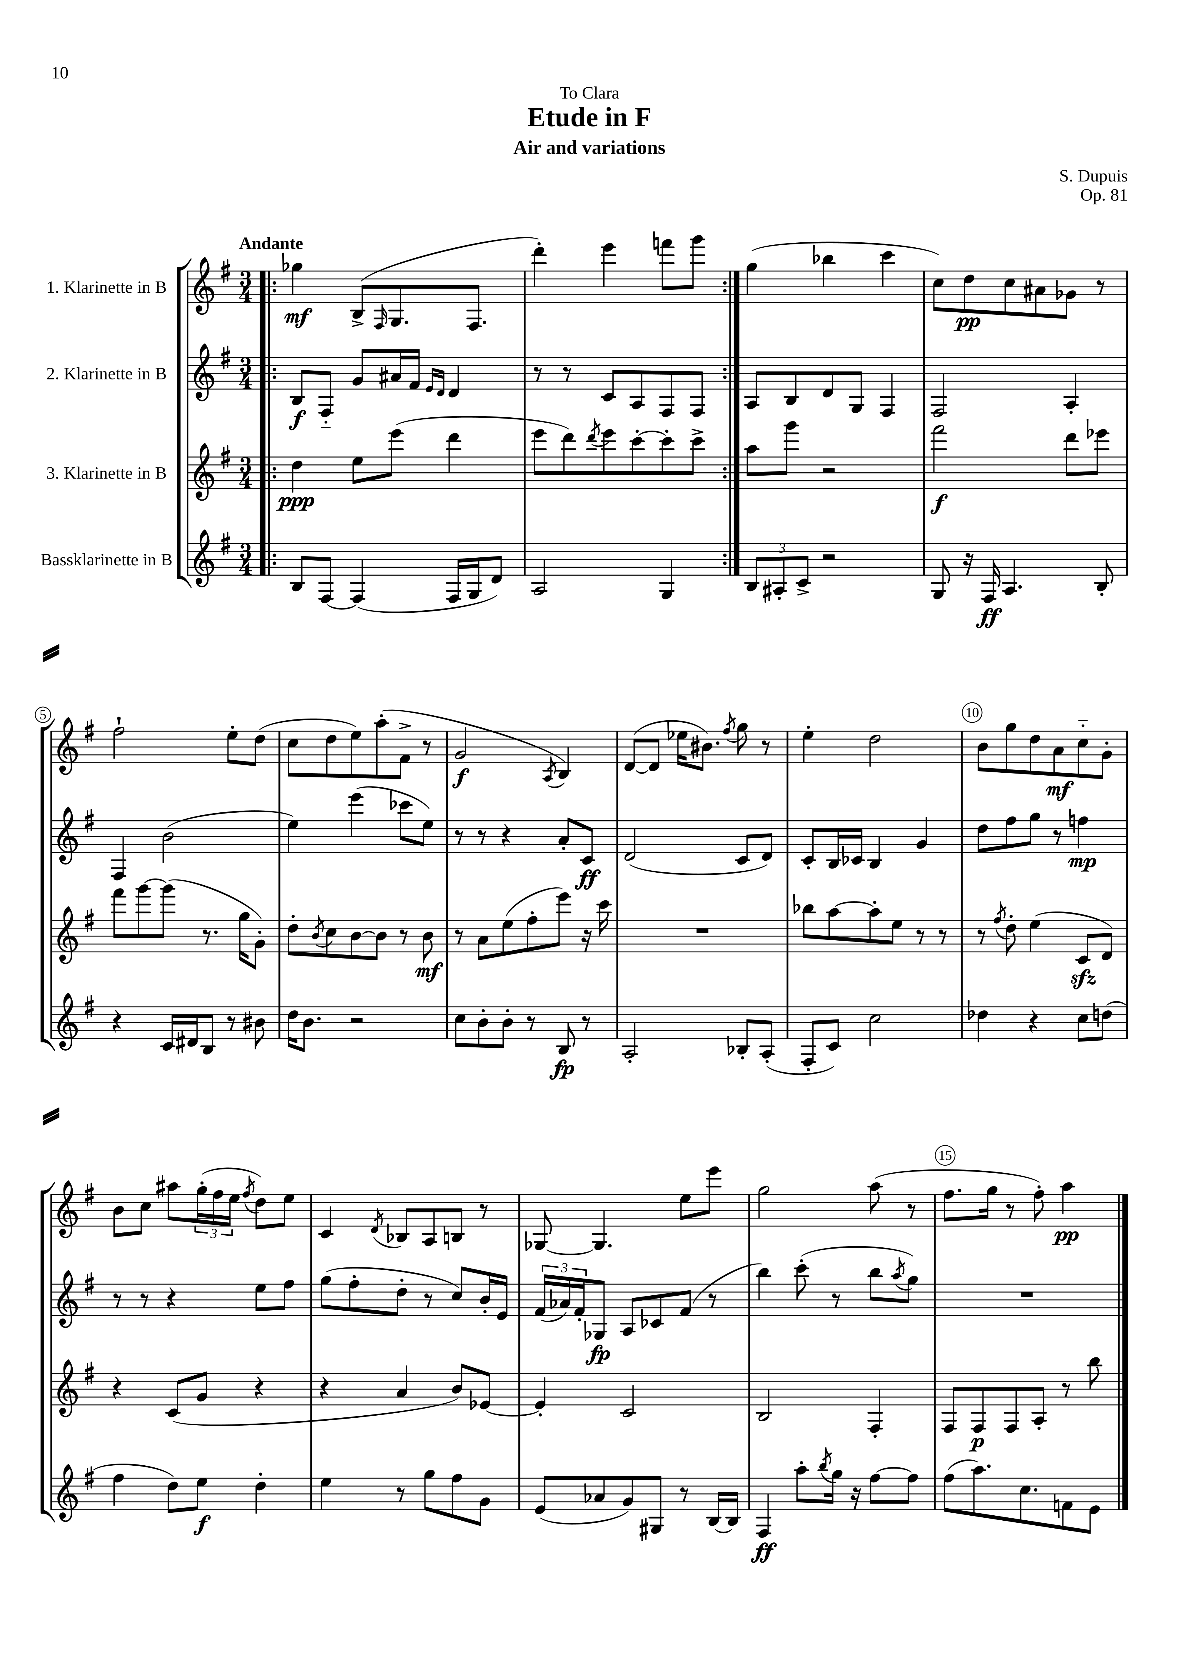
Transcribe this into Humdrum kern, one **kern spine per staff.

**kern	**kern	**kern	**kern
*staff4	*staff3	*staff2	*staff1
*clefG2	*clefG2	*clefG2	*clefG2
*k[f#]	*k[f#]	*k[f#]	*k[f#]
*M3/4	*M3/4	*M3/4	*M3/4
=!|:	=!|:	=!|:	=!|:
8B	4dd	8B	4gg-
[8F#	.	8F#'~	.
(4F#]	8ee	8g	(8B^
.	.	.	16qqF#
.	(8eee	16a#	8.G
.	.	16f#	.
.	.	16qqe	.
.	.	16qqd	.
16F#	4ddd	4d	.
16G	.	.	8.F#
8d)	.	.	.
=	=	=	=
2A	8eee	8r	4ddd')
.	8ddd)	8r	.
.	8qddd	.	.
.	8eee	8c	4eee
.	[8ccc'	8A	.
4G	8ccc']	8F#	8fff
.	8ccc^	8F#	8ggg
=:|!	=:|!	=:|!	=:|!
12B	8aa	8A	(4gg
12A#'	.	.	.
.	8ggg	8B	.
12c^	.	.	.
2r	2r	8d	4bb-
.	.	8G	.
.	.	4F#	4ccc
=	=	=	=
8G	2fff#	2F#	8cc)
16r	.	.	8dd
16F#	.	.	.
4.A	.	.	8cc
.	.	.	8a#
.	8ddd	4A'	8g-
8B'	8eee-	.	8r
=	=	=	=
4r	8fff#	4F#	2ff#`
.	[8ggg	.	.
16c	(8ggg]	(2b	.
16d#	.	.	.
8B	8.r	.	.
8r	.	.	8ee'
.	16gg	.	.
8b#	8g')	.	(8dd
=	=	=	=
16dd	8dd'	4ee)	8cc
8.b	.	.	.
.	8qb	.	.
.	8cc	.	8dd
2r	[8b	(4eee	8ee)
.	8b]	.	(8aa'
.	8r	8ccc-	8f#^
.	8b	8ee)	8r
=	=	=	=
8cc	8r	8r	2g
8b'	8a	8r	.
8b'	(8ee	4r	.
8r	8ff#'	.	.
.	.	.	8qA
8B	8eee)	8a'	4B)
8r	16r	8c	.
.	16ccc	.	.
=	=	=	=
2A'	2.r	(2d	([8d
.	.	.	8d]
.	.	.	16ee-
.	.	.	8.b#)
.	.	.	8qff#
8B-'	.	8c	8gg
(8A'	.	8d)	8r
=	=	=	=
8F#'	8bb-	8c'	4ee'
8c)	[8aa	16B	.
.	.	16c-	.
2cc	8aa']	4B	2dd
.	8ee	.	.
.	8r	4g	.
.	8r	.	.
=	=	=	=
4dd-	8r	8dd	8b
.	8qff#	.	.
.	8dd'	8ff#	8gg
4r	(4ee	8gg	8dd
.	.	8r	8a
8cc	8c	4ff	8cc'~
(8dd	8d)	.	8g'
=	=	=	=
4ff#	4r	8r	8b
.	.	8r	8cc
8dd)	(8c	4r	8aa#
8ee	8g	.	(24gg'
.	.	.	24ff#
.	.	.	24ee
.	.	.	8qff#
4dd'	4r	8ee	8dd)
.	.	8ff#	8ee
=	=	=	=
4ee	4r	(8gg	4c
.	.	8ff#'	.
.	.	.	8qd
8r	4a	8dd'	8B-
8gg	.	8r	8A
8ff#	8b)	8cc)	8B
8g	[8e-	16b'	8r
.	.	16e	.
=	=	=	=
(8e	4e-']	(24f#	[8G-
.	.	24a-)	.
.	.	24f#'	.
8a-	.	8G-	4.G-]
8g)	2c	8A	.
8G#	.	8c-	.
8r	.	(8f#	8ee
[16B	.	8r	8eee
16B]	.	.	.
=	=	=	=
4F#	2B	4bb)	2gg
8aa'	.	(8ccc'	.
8qbb	.	.	.
16gg	.	8r	.
16r	.	.	.
[8ff#	4F#'	8bb	(8aa
.	.	8qaa	.
8ff#]	.	8gg)	8r
=	=	=	=
(8ff#	8F#	2.r	8.ff#
8.aa)	8F#	.	.
.	.	.	16gg
.	8F#	.	8r
8.cc	.	.	.
.	8A'	.	8ff#')
8f	8r	.	4aa
8e	8bb	.	.
==	==	==	==
*-	*-	*-	*-
